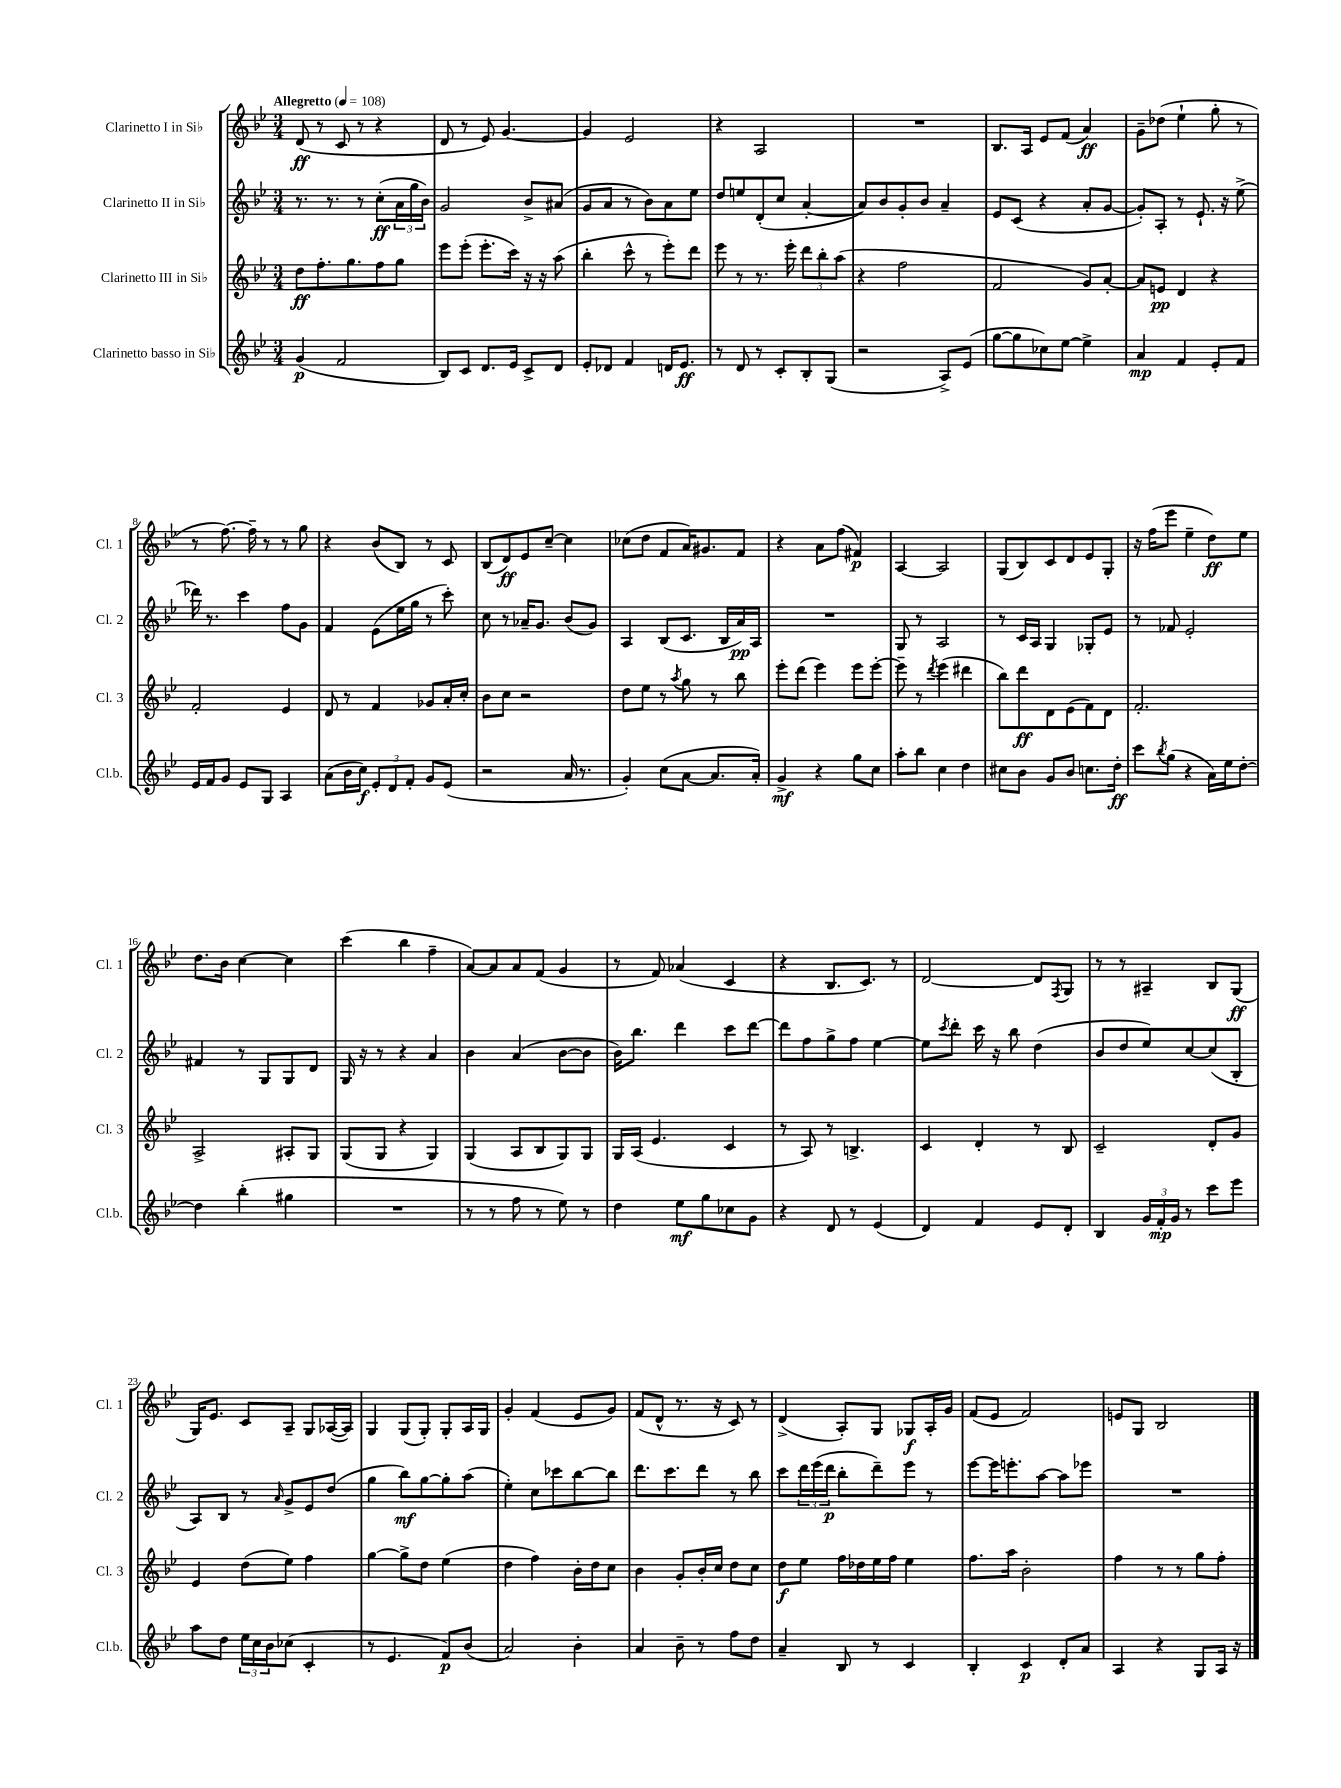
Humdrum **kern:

**kern	**dynam	**kern	**dynam	**kern	**dynam	**kern	**dynam
*part4	*part4	*part3	*part3	*part2	*part2	*part1	*part1
*staff4	*staff4	*staff3	*staff3	*staff2	*staff2	*staff1	*staff1
*I"Clarinetto basso in Si♭	*	*I"Clarinetto III in Si♭	*	*I"Clarinetto II in Si♭	*	*I"Clarinetto I in Si♭	*
*I'Cl.b.	*	*I'Cl. 3	*	*I'Cl. 2	*	*I'Cl. 1	*
*clefG2	*	*clefG2	*	*clefG2	*	*clefG2	*
*k[b-e-]	*	*k[b-e-]	*	*k[b-e-]	*	*k[b-e-]	*
*M3/4	*	*M3/4	*	*M3/4	*	*M3/4	*
*MM108	*	*MM108	*	*MM108	*	*MM108	*
=1	=1	=1	=1	=1	=1	=1	=1
!	!	!	!	!	!	!LO:TX:a:B:t=Allegretto	!
(4g/	p	8dd\L	ff	8.r	.	(8d/	ff
.	.	8.ff'\	.	.	.	8r	.
.	.	.	.	8.r	.	.	.
2f/	.	.	.	.	.	8c/	.
.	.	8.gg\	.	.	.	.	.
.	.	.	.	8r	.	8r	.
.	.	8ff\	.	(8cc'\L	ff	4r	.
.	.	8gg\J	.	24a\L	.	.	.
.	.	.	.	24gg\	.	.	.
.	.	.	.	24b-\JJ)	.	.	.
=2	=2	=2	=2	=2	=2	=2	=2
8B-/L)	.	8eee-\L	.	2g/	.	8d/	.
8c/J	.	(8eee-'\J	.	.	.	8r	.
8.d/L	.	8.eee-'\L	.	.	.	8e-/)	.
.	.	.	.	.	.	[4.g/	.
16e-/Jk	.	16ccc\Jk)	.	.	.	.	.
8c^/L	.	16r	.	8b-^/L	.	.	.
.	.	16r	.	.	.	.	.
8d/J	.	(8aa\	.	(8a#X/J	.	.	.
=3	=3	=3	=3	=3	=3	=3	=3
8e-'/L	.	4bb-'\	.	8g/L	.	4g/]	.
8d-X/J	.	.	.	8a/J	.	.	.
4f/	.	8ccc^^\	.	8r	.	2e-/	.
.	.	8r	.	8b-\L)	.	.	.
16dn/KL	.	8eee-'\L)	.	8a\	.	.	.
8.e-/J	ff	.	.	.	.	.	.
.	.	8ddd\J	.	8ee-\J	.	.	.
=4	=4	=4	=4	=4	=4	=4	=4
8r	.	8eee-\	.	8dd/L	.	4r	.
8d/	.	8r	.	8een/	.	.	.
8r	.	8.r	.	(8d'/	.	2A/	.
8c'/L	.	.	.	8cc/J	.	.	.
.	.	16eee-'\	.	.	.	.	.
8B-'/	.	12ddd\L	.	[4a'/	.	.	.
.	.	12bb-'\	.	.	.	.	.
(8G/J	.	.	.	.	.	.	.
.	.	(12aa\J	.	.	.	.	.
=5	=5	=5	=5	=5	=5	=5	=5
2r	.	4r	.	8a/L])	.	2.r	.
.	.	.	.	8b-/	.	.	.
.	.	2ff\	.	8g'/	.	.	.
.	.	.	.	8b-/J	.	.	.
8A^/L)	.	.	.	4a~/	.	.	.
(8e-/J	.	.	.	.	.	.	.
=6	=6	=6	=6	=6	=6	=6	=6
[8gg\L	.	2f/	.	8e-/L	.	8.B-/L	.
8gg\]	.	.	.	(8c/J	.	.	.
.	.	.	.	.	.	16A/Jk	.
8cc-X\)	.	.	.	4r	.	8e-/L	.
[8ee-\J	.	.	.	.	.	(8f/J	.
4ee-^\]	.	8g/L)	.	8a'/L	.	4a/)	ff
.	.	[8a'/J	.	[8g/J	.	.	.
=7	=7	=7	=7	=7	=7	=7	=7
4a/	mp	8a/L]	.	8g'/L])	.	8g~\L	.
.	.	8en/J	pp	8A'/J	.	(8dd-X\J	.
4f/	.	4d/	.	8r	.	4ee-`\	.
.	.	.	.	8.e-`/	.	.	.
8e-'/L	.	4r	.	.	.	8gg'\	.
.	.	.	.	16r	.	.	.
8f/J	.	.	.	(8ee-^\	.	8r	.
!!LO:LB:g=z
=8	=8	=8	=8	=8	=8	=8	=8
16e-/LL	.	2f'/	.	16ddd-X\)	.	8r	.
16f/J	.	.	.	8.r	.	.	.
8g/J	.	.	.	.	.	[8.ff\)	.
8e-/L	.	.	.	4ccc\	.	.	.
.	.	.	.	.	.	16ff~\]	.
8G/J	.	.	.	.	.	8r	.
4A/	.	4e-/	.	8ff\L	.	8r	.
.	.	.	.	8g\J	.	8gg\	.
=9	=9	=9	=9	=9	=9	=9	=9
(8a\L	.	8d/	.	4f/	.	4r	.
16b-\L	.	8r	.	.	.	.	.
16cc\JJ)	f	.	.	.	.	.	.
12e-'/L	.	4f/	.	(8e-\L	.	(8b-/L	.
12d/	.	.	.	.	.	.	.
.	.	.	.	16ee-\L	.	8B-/J)	.
12f'/J	.	.	.	.	.	.	.
.	.	.	.	16gg\JJ	.	.	.
8g/L	.	8g-X/L	.	8r	.	8r	.
(8e-/J	.	16a'/L	.	8ccc'\)	.	8c/	.
.	.	16cc'/JJ	.	.	.	.	.
=10	=10	=10	=10	=10	=10	=10	=10
2r	.	8b-\L	.	8cc\	.	(8B-/L	.
.	.	8cc\J	.	8r	.	8d/)	ff
.	.	2r	.	16a-X~/KL	.	8e-/	.
.	.	.	.	8.g/J	.	.	.
.	.	.	.	.	.	[8cc~/J	.
16a/	.	.	.	(8b-/L	.	4cc\]	.
8.r	.	.	.	.	.	.	.
.	.	.	.	8g/J)	.	.	.
=11	=11	=11	=11	=11	=11	=11	=11
4g'/)	.	8dd\L	.	4A/	.	(8cc-X\L	.
.	.	8ee-\J	.	.	.	8dd\J	.
(8cc\L	.	8r	.	(8B-/L	.	8f/L	.
.	.	8qaa/	.	.	.	.	.
[8a\J	.	8gg\	.	8.c/J	.	16a/K)	.
.	.	.	.	.	.	8.g#X/	.
8.a/L]	.	8r	.	.	.	.	.
.	.	.	.	16B-/LL	.	.	.
.	.	8bb-\	.	16a/)	pp	8f/J	.
16a'/Jk)	.	.	.	16A/JJ	.	.	.
=12	=12	=12	=12	=12	=12	=12	=12
4g^/	mf	8eee-'\L	.	2.r	.	4r	.
.	.	(8ddd\J	.	.	.	.	.
4r	.	4eee-\)	.	.	.	8a\L	.
.	.	.	.	.	.	(8ff\J	.
8gg\L	.	8eee-\L	.	.	.	4f#X/)	p
8cc\J	.	[8eee-'\J	.	.	.	.	.
=13	=13	=13	=13	=13	=13	=13	=13
8aa'\L	.	8eee-~\]	.	8G/	.	[4A/	.
8bb-\J	.	8r	.	8r	.	.	.
.	.	8qddd/	.	.	.	.	.
4cc\	.	(4eee-\	.	2A/	.	2A/]	.
4dd\	.	4ddd#X\	.	.	.	.	.
=14	=14	=14	=14	=14	=14	=14	=14
8cc#X\L	.	8bb-\L)	.	8r	.	(8G/L	.
8b-\J	.	8ddd\	ff	16c/LL	.	8B-/)	.
.	.	.	.	16A/JJ	.	.	.
8g/L	.	8d\	.	4G/	.	8c/	.
8b-/J	.	(8e-\	.	.	.	8d/	.
8.ccn\L	.	8f\)	.	8G-X'/L	.	8e-/	.
.	.	8d\J	.	8e-/J	.	8G'/J	.
16dd'\Jk	ff	.	.	.	.	.	.
=15	=15	=15	=15	=15	=15	=15	=15
8ccc\L	.	2.f'/	.	8r	.	16r	.
.	.	.	.	.	.	(16ff\KL	.
8qbb-/	.	.	.	.	.	.	.
(8gg\J	.	.	.	8f-X/	.	8eee-\J	.
4r	.	.	.	2e-'/	.	4ee-~\	.
16a\LL)	.	.	.	.	.	8dd\L)	ff
16ee-\J	.	.	.	.	.	.	.
[8dd'\J	.	.	.	.	.	8ee-\J	.
!!LO:LB:g=z
=16	=16	=16	=16	=16	=16	=16	=16
4dd\]	.	2A^/	.	4f#X/	.	8.dd\L	.
.	.	.	.	.	.	16b-\Jk	.
(4bb-'\	.	.	.	8r	.	[4cc\	.
.	.	.	.	8G/L	.	.	.
4gg#X\	.	8A#X'/L	.	8G/	.	4cc\]	.
.	.	8G/J	.	8d/J	.	.	.
=17	=17	=17	=17	=17	=17	=17	=17
2.r	.	(8G/L	.	16G/	.	(4ccc\	.
.	.	.	.	16r	.	.	.
.	.	8G/J	.	8r	.	.	.
.	.	4r	.	4r	.	4bb-\	.
.	.	4G/)	.	4a/	.	4ff~\	.
=18	=18	=18	=18	=18	=18	=18	=18
8r	.	(4G/	.	4b-\	.	[8a/L)	.
8r	.	.	.	.	.	8a/]	.
8ff\	.	8A/L	.	(4a/	.	8a/	.
8r	.	8B-/	.	.	.	(8f/J	.
8ee-\)	.	8G/)	.	[8b-\L	.	4g/	.
8r	.	8G/J	.	8b-\J]	.	.	.
=19	=19	=19	=19	=19	=19	=19	=19
4dd\	.	16G/LL	.	16b-\KL)	.	8r	.
.	.	(16A/JJ	.	8.bb-\J	.	.	.
.	.	4.e-/	.	.	.	8f/)	.
8ee-\L	mf	.	.	4ddd\	.	(4a-X/	.
8gg\	.	.	.	.	.	.	.
8cc-X\	.	4c/	.	8ccc\L	.	4c/	.
8g\J	.	.	.	[8ddd\J	.	.	.
=20	=20	=20	=20	=20	=20	=20	=20
4r	.	8r	.	8ddd\L]	.	4r	.
.	.	8A/)	.	8ff\	.	.	.
8d/	.	8r	.	8gg^\	.	8.B-/L	.
8r	.	4.Bn^/	.	8ff\J	.	.	.
.	.	.	.	.	.	8.c/J)	.
(4e-/	.	.	.	[4ee-\	.	.	.
.	.	.	.	.	.	8r	.
=21	=21	=21	=21	=21	=21	=21	=21
4d/)	.	4c/	.	8ee-\L]	.	[2d/	.
.	.	.	.	8qccc/	.	.	.
.	.	.	.	8ddd'\J	.	.	.
4f/	.	4d'/	.	16ccc\	.	.	.
.	.	.	.	16r	.	.	.
.	.	.	.	8bb-\	.	.	.
8e-/L	.	8r	.	(4dd\	.	8d/L]	.
.	.	.	.	.	.	8qF/	.
8d'/J	.	8B-/	.	.	.	8G/J	.
=22	=22	=22	=22	=22	=22	=22	=22
4B-/	.	2c~/	.	8b-/L	.	8r	.
.	.	.	.	8dd/	.	8r	.
24g/LL	.	.	.	8ee-/)	.	4A#X~/	.
24f'/	mp	.	.	.	.	.	.
24g/JJ	.	.	.	.	.	.	.
8r	.	.	.	[8cc/	.	.	.
8ccc\L	.	8d'/L	.	(8cc/]	.	8B-/L	.
8eee-\J	.	8g/J	.	8B-'/J	.	(8G/J	ff
!!LO:LB:g=z
=23	=23	=23	=23	=23	=23	=23	=23
8aa\L	.	4e-/	.	8A/L)	.	16G/KL)	.
.	.	.	.	.	.	8.e-/J	.
8dd\J	.	.	.	8B-/J	.	.	.
24ee-\LL	.	(8dd\L	.	8r	.	8c/L	.
24cc\	.	.	.	.	.	.	.
24b-\J	.	.	.	.	.	.	.
.	.	.	.	16qqa/	.	.	.
(8cc-X\J	.	8ee-\J)	.	8g^/L	.	8A~/J	.
4c'/	.	4ff\	.	8e-/	.	8G/L	.
.	.	.	.	(8dd/J	.	([16A-X/L	.
.	.	.	.	.	.	16A-/JJ])	.
=24	=24	=24	=24	=24	=24	=24	=24
8r	.	[4gg\	.	4gg\	.	4G/	.
4.e-/	.	.	.	.	.	.	.
.	.	8gg^\L]	.	8bb-\L)	mf	(8G/L	.
.	.	8dd\J	.	[8gg\	.	8G'/J)	.
8f/L)	p	(4ee-\	.	8gg'\]	.	8G'/L	.
(8b-/J	.	.	.	(8aa\J	.	16A/L	.
.	.	.	.	.	.	16G/JJ	.
=25	=25	=25	=25	=25	=25	=25	=25
2a/)	.	4dd\	.	4ee-'\)	.	4g'/	.
.	.	4ff\)	.	8cc\L	.	(4f/	.
.	.	.	.	8ccc-X\	.	.	.
4b-'\	.	16b-'\LL	.	[8bb-\	.	8e-/L	.
.	.	16dd\J	.	.	.	.	.
.	.	8cc\J	.	8bb-\J]	.	8g/J)	.
=26	=26	=26	=26	=26	=26	=26	=26
4a/	.	4b-\	.	8.ddd\L	.	(8f/L	.
.	.	.	.	.	.	8d^^/J	.
.	.	.	.	8.ccc\	.	.	.
8b-~\	.	8g'/L	.	.	.	8.r	.
8r	.	16b-'/L	.	8ddd\J	.	.	.
.	.	16cc/JJ	.	.	.	16r	.
8ff\L	.	8dd\L	.	8r	.	8c/)	.
8dd\J	.	8cc\J	.	8bb-\	.	8r	.
=27	=27	=27	=27	=27	=27	=27	=27
4a~/	.	8dd\L	f	8ccc\L	.	(4d^/	.
.	.	8ee-\J	.	24ddd\L	.	.	.
.	.	.	.	(24eee-\	.	.	.
.	.	.	.	24ddd\JJ	p	.	.
8B-/	.	16ff\LL	.	8bb-'\L	.	8A'/L)	.
.	.	16dd-X\	.	.	.	.	.
8r	.	16ee-\	.	8ddd~\)	.	8G/J	.
.	.	16ff\JJ	.	.	.	.	.
4c/	.	4ee-\	.	8eee-\J	.	8G-X/L	f
.	.	.	.	8r	.	16A'/L	.
.	.	.	.	.	.	16g/JJ	.
=28	=28	=28	=28	=28	=28	=28	=28
4B-'/	.	8.ff\L	.	[8eee-\L	.	(8f/L	.
.	.	.	.	16eee-\K]	.	8e-/J	.
.	.	16aa\Jk	.	8.eeen'\	.	.	.
4c/	p	2b-'\	.	.	.	2f/)	.
.	.	.	.	[8aa\J	.	.	.
8d'/L	.	.	.	8aa\L]	.	.	.
8a/J	.	.	.	8eee-X\J	.	.	.
=29	=29	=29	=29	=29	=29	=29	=29
4A/	.	4ff\	.	2.r	.	8en/L	.
.	.	.	.	.	.	8G/J	.
4r	.	8r	.	.	.	2B-/	.
.	.	8r	.	.	.	.	.
8G/L	.	8gg\L	.	.	.	.	.
16A/Jk	.	8ff'\J	.	.	.	.	.
16r	.	.	.	.	.	.	.
==	==	==	==	==	==	==	==
*-	*-	*-	*-	*-	*-	*-	*-
